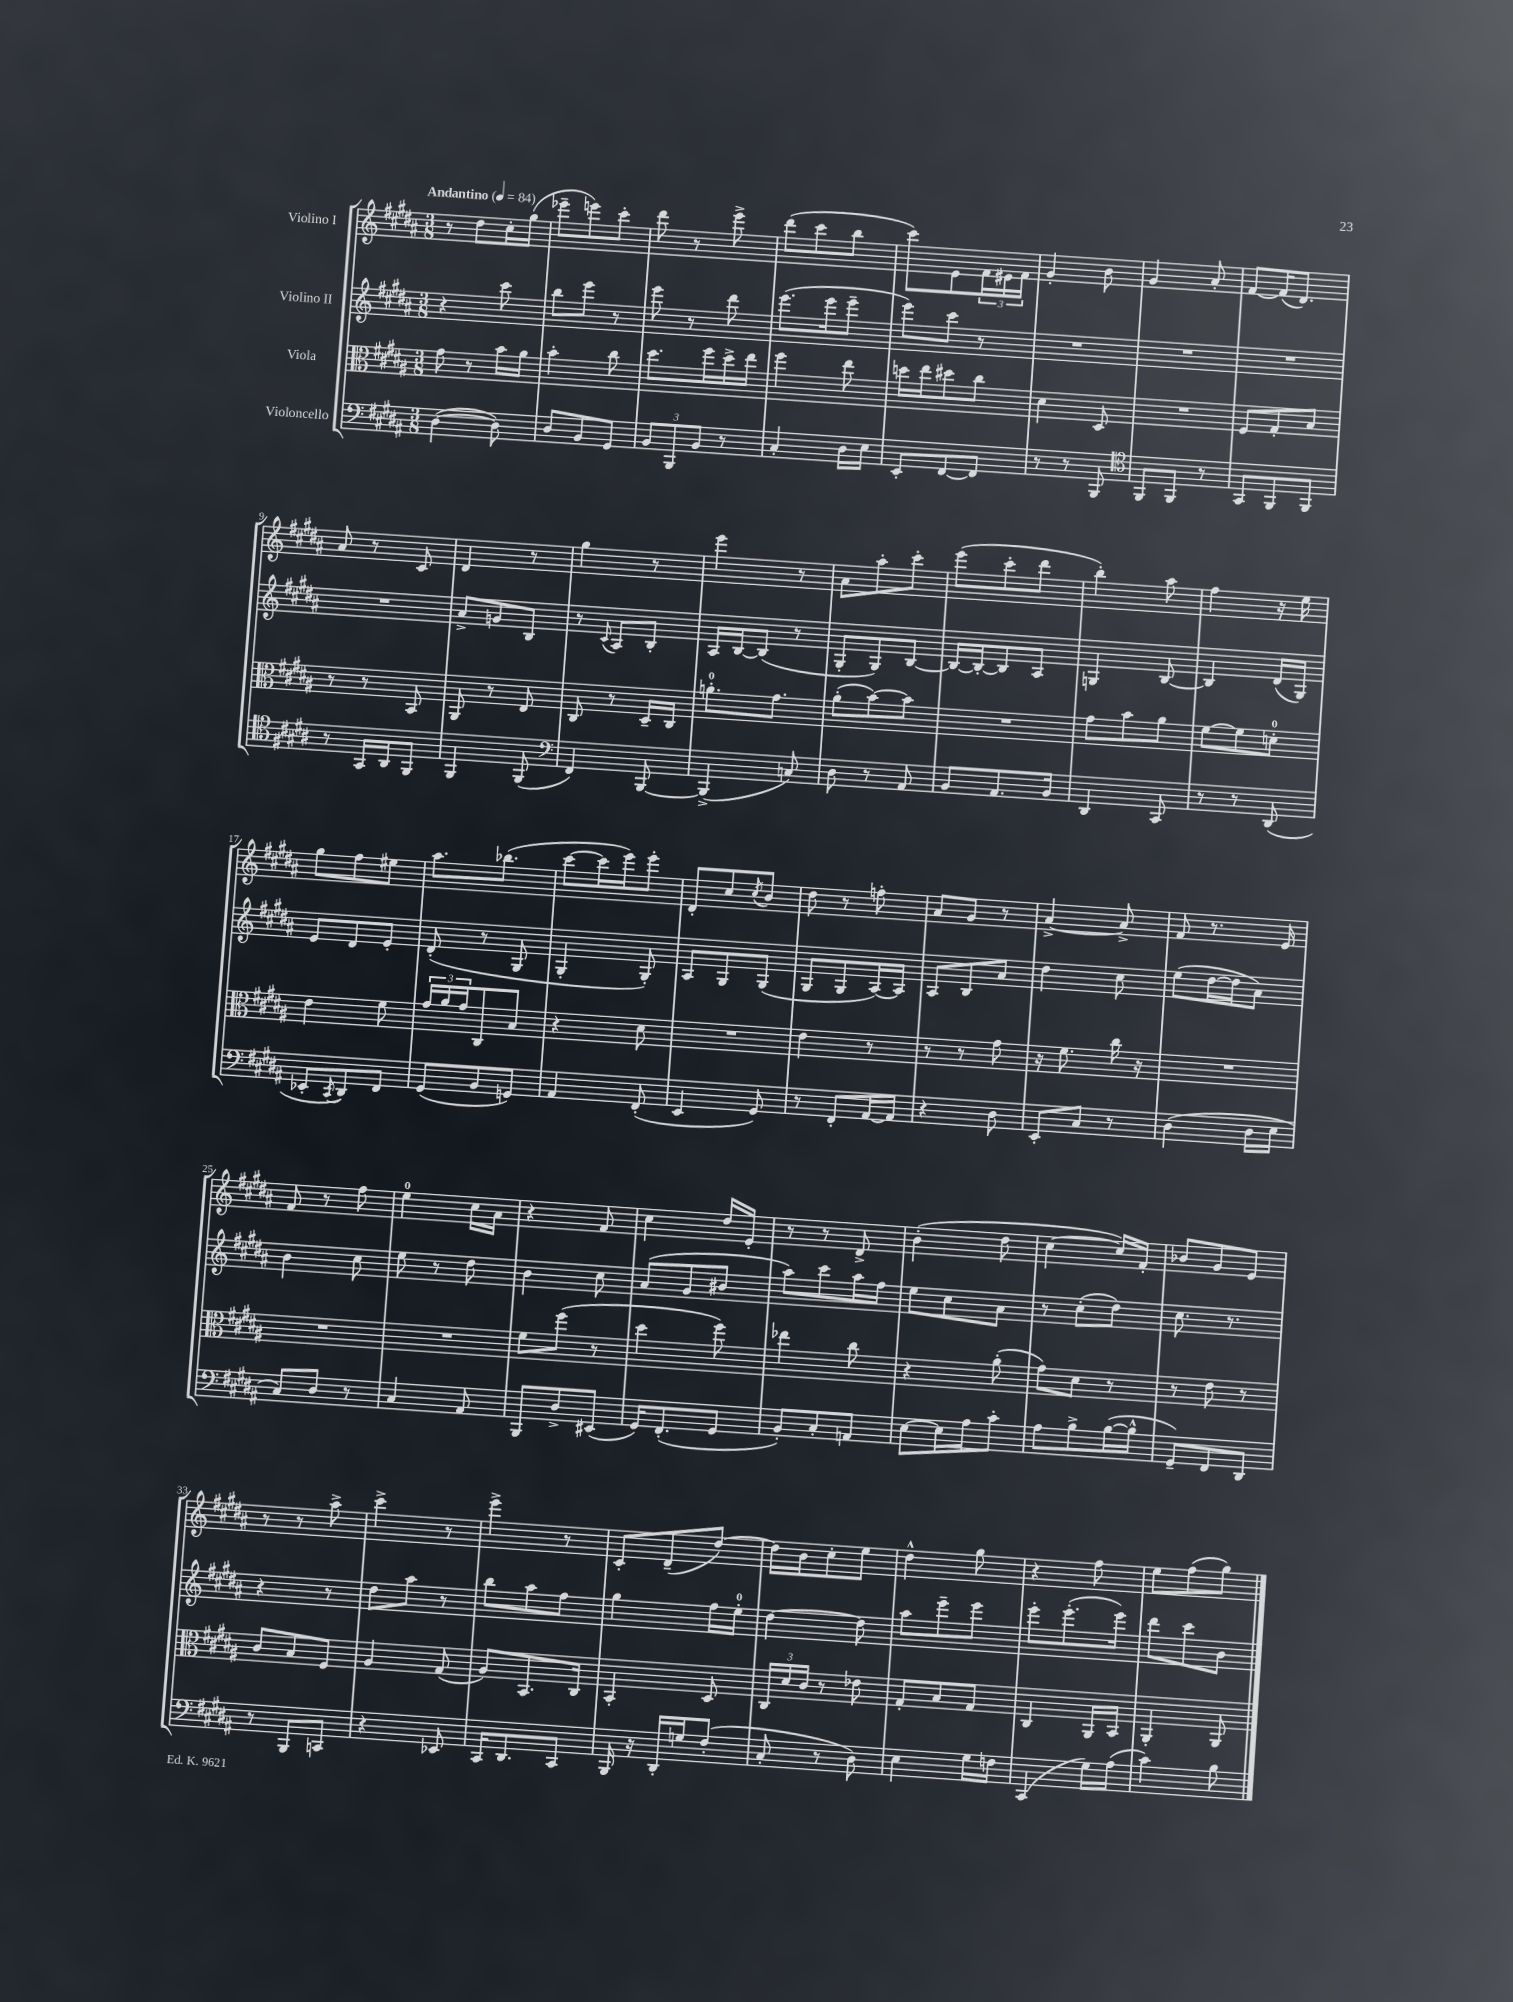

**kern	**kern	**kern	**kern
*staff4	*staff3	*staff2	*staff1
*clefF4	*clefC3	*clefG2	*clefG2
*k[f#c#g#d#a#]	*k[f#c#g#d#a#]	*k[f#c#g#d#a#]	*k[f#c#g#d#a#]
*M3/8	*M3/8	*M3/8	*M3/8
*MM84	*MM84	*MM84	*MM84
([4D#	8g#	4r	8r
.	8r	.	8dd#
8D#])	16b	8ccc#	16cc#'
.	16a#	.	(16gg#
=	=	=	=
8D#	4b'	8bb	8eee-~
8BB	.	8eee	8eee)
8GG#	8cc#	8r	8ccc#'
=	=	=	=
12BB	8.dd#	8eee	8ddd#
12BBB	.	.	.
.	.	8r	8r
12BB	.	.	.
.	16ff#	.	.
8r	16dd#^	8ddd#	8eee^
.	16ee	.	.
=	=	=	=
4C#'	4ff#	(8.eee	(8ddd#
.	.	.	8ccc#
.	.	16eee	.
16D#	8ee	8eee~	8bb
16E	.	.	.
=	=	=	=
8EE'	16dd	8eee)	8ccc#)
.	16ee	.	.
[8FF#	8dd#	8ccc#	8e
8FF#]	8cc#	8r	24f#
.	.	.	24e#
.	.	.	24f#
=	=	=	=
8r	4d#	4.r	4g#'
8r	.	.	.
8BBB	8D#	.	8b
=	=	=	=
*clefC4	*	*	*
8FF#	4.r	4.r	4g#
8FF#	.	.	.
8r	.	.	8a#'
=	=	=	=
8GG#	8F#	4.r	[8f#
8FF#	8G#'	.	(16f#]
.	.	.	8.d#)
8FF#	8B	.	.
=	=	=	=
8r	8r	4.r	8a#
16GG#	8r	.	8r
16AA#	.	.	.
8FF#	8BB	.	8c#
=	=	=	=
4FF#	8AA#	8a#^	4d#
.	8r	8g	.
(8FF#	8E	8B	8r
=	=	=	=
*clefF4	*	*	*
4FF#)	8C#	8r	4gg#
.	.	8qqc#	.
.	8r	8A#	.
[8BBB	16D#~	8B'	8r
.	16C#	.	.
=	=	=	=
(4BBB^]	8.a'	16A#	4eee
.	.	[16B	.
.	.	(8B]	.
.	8.g#	.	.
8C)	.	8r	8r
=	=	=	=
8D#	(8a#'	8G#'	8a#
8r	[8b)	8G#)	8aa#'
8AA#	8b]	[8B	8ccc#'
=	=	=	=
8BB	4.r	16B_	(8eee
.	.	16B'_	.
8.AA#	.	8B]	8ccc#'
.	.	8A#	8ddd#
16BB	.	.	.
=	=	=	=
4DD#	8g#	4G	4bb')
.	8b	.	.
8CC#	8a#	[8B	8aa#
=	=	=	=
8r	[8f#	4B]	4ff#
8r	8f#]	.	.
(8DD#	8d'	(16d#	16r
.	.	16G#)	16ee
=	=	=	=
8EE-'	4e	8e	8gg#
8qCC#	.	.	.
8DD#)	.	8d#	8ff#
8FF#	8f#	8e'	8ee#
=	=	=	=
(8GG#	24g#	(8d#'	8.aa#
.	24a#	.	.
.	24g#	.	.
8BB	8C#	8r	.
.	.	.	(8.bb-
8GG)	8B	8G#	.
=	=	=	=
4AA#	4r	4G#'	[8ccc#
.	.	.	16ccc#]
.	.	.	16eee)
(8FF#'	8d#	8G#')	8eee'
=	=	=	=
4EE	4.r	8A#	8d#'
.	.	8G#	8cc#
.	.	.	8qcc#
8GG#)	.	(8G#	8b
=	=	=	=
8r	4e	8G#	8dd#
8FF#'	.	8G#	8r
[16AA#	8r	[16A#)	8ff'
16AA#]	.	16A#]	.
=	=	=	=
4r	8r	8A#	8a#
.	8r	8B	8g#
8D#	8g#	8a#	8r
=	=	=	=
8EE'	16r	4dd#	[4a#^
.	8.f#	.	.
8C#	.	.	.
8r	16cc#	8cc#	8a#^]
.	16r	.	.
=	=	=	=
(4D#	4.r	(8ee	8f#
.	.	[16dd#	8.r
.	.	16dd#]	.
16D#	.	8a#)	.
16E	.	.	16e
=	=	=	=
8C#)	4.r	4b	8f#
8D#	.	.	8r
8r	.	8cc#	8ff#
=	=	=	=
4C#	4.r	8ee	4ee
.	.	8r	.
8AA#	.	8dd#	16cc#
.	.	.	16a#
=	=	=	=
8BBB	8f#	4b	4r
8D#^	(8ff#	.	.
(8EE#	8r	8cc#	8f#
=	=	=	=
16GG#)	4dd#	(8a#	4cc#
(8.FF#'	.	.	.
.	.	8g#	.
8GG#	8ff#)	8b#	16dd#
.	.	.	16e'
=	=	=	=
8BB')	4ee-	8aa#)	8r
8C#'	.	8ccc#	8r
8AA	8cc#	16aa#	8d#^
.	.	16ff#	.
=	=	=	=
[8E	4r	8ee	(4b'
16E]	.	8cc#	.
16A#	.	.	.
8c#'	(8a#'	8a#	8dd#
=	=	=	=
8A#	8g#)	8r	[4cc#
8B^	8d#	(8cc#'	.
([16B	8r	8dd#)	16cc#])
16B^^]	.	.	16f#'
=	=	=	=
8GG#~)	8r	8.cc#	8b-
8FF#	8e	.	8g#
.	.	8.r	.
8DD#	8r	.	8e
=	=	=	=
8r	8c#	4r	8r
8BBB	8B	.	8r
8CC	8F#	8r	8aa#^
=	=	=	=
4r	4A#	8dd#	4ccc#^
.	.	8aa#	.
8EE-	(8G#	8r	8r
=	=	=	=
16CC#	8A#)	8bb	4eee^
8.DD#	.	.	.
.	8.BB	8aa#	.
8CC#	.	8ff#	8r
.	16C#	.	.
=	=	=	=
16BBB	4BB'	4gg#	8c#'
16r	.	.	.
16DD#'	.	.	(8d#~
16G	.	.	.
(8F#'	8D#	16ff#	[8dd#)
.	.	16ee'	.
=	=	=	=
8C#'	24C#	[4dd#	16dd#]
.	24d#	.	.
.	.	.	16b
.	24c#	.	.
8r	8r	.	8cc#'
8D#)	8e-	8dd#]	8ee
=	=	=	=
4E	8G#'	8aa#	4dd#^^
.	8B	8eee~	.
16G#	8G#	8eee	8gg#
16F	.	.	.
=	=	=	=
(4CC#	4C#	8eee'	4r
.	.	(8.eee'	.
16G#)	16AA#	.	8ff#
(16A#	16BB	16eee)	.
=	=	=	=
4c#)	4AA#'	8ddd#	8ee
.	.	8ccc#	(8ff#
8B	8AA#	8b	8gg#)
==	==	==	==
*-	*-	*-	*-
